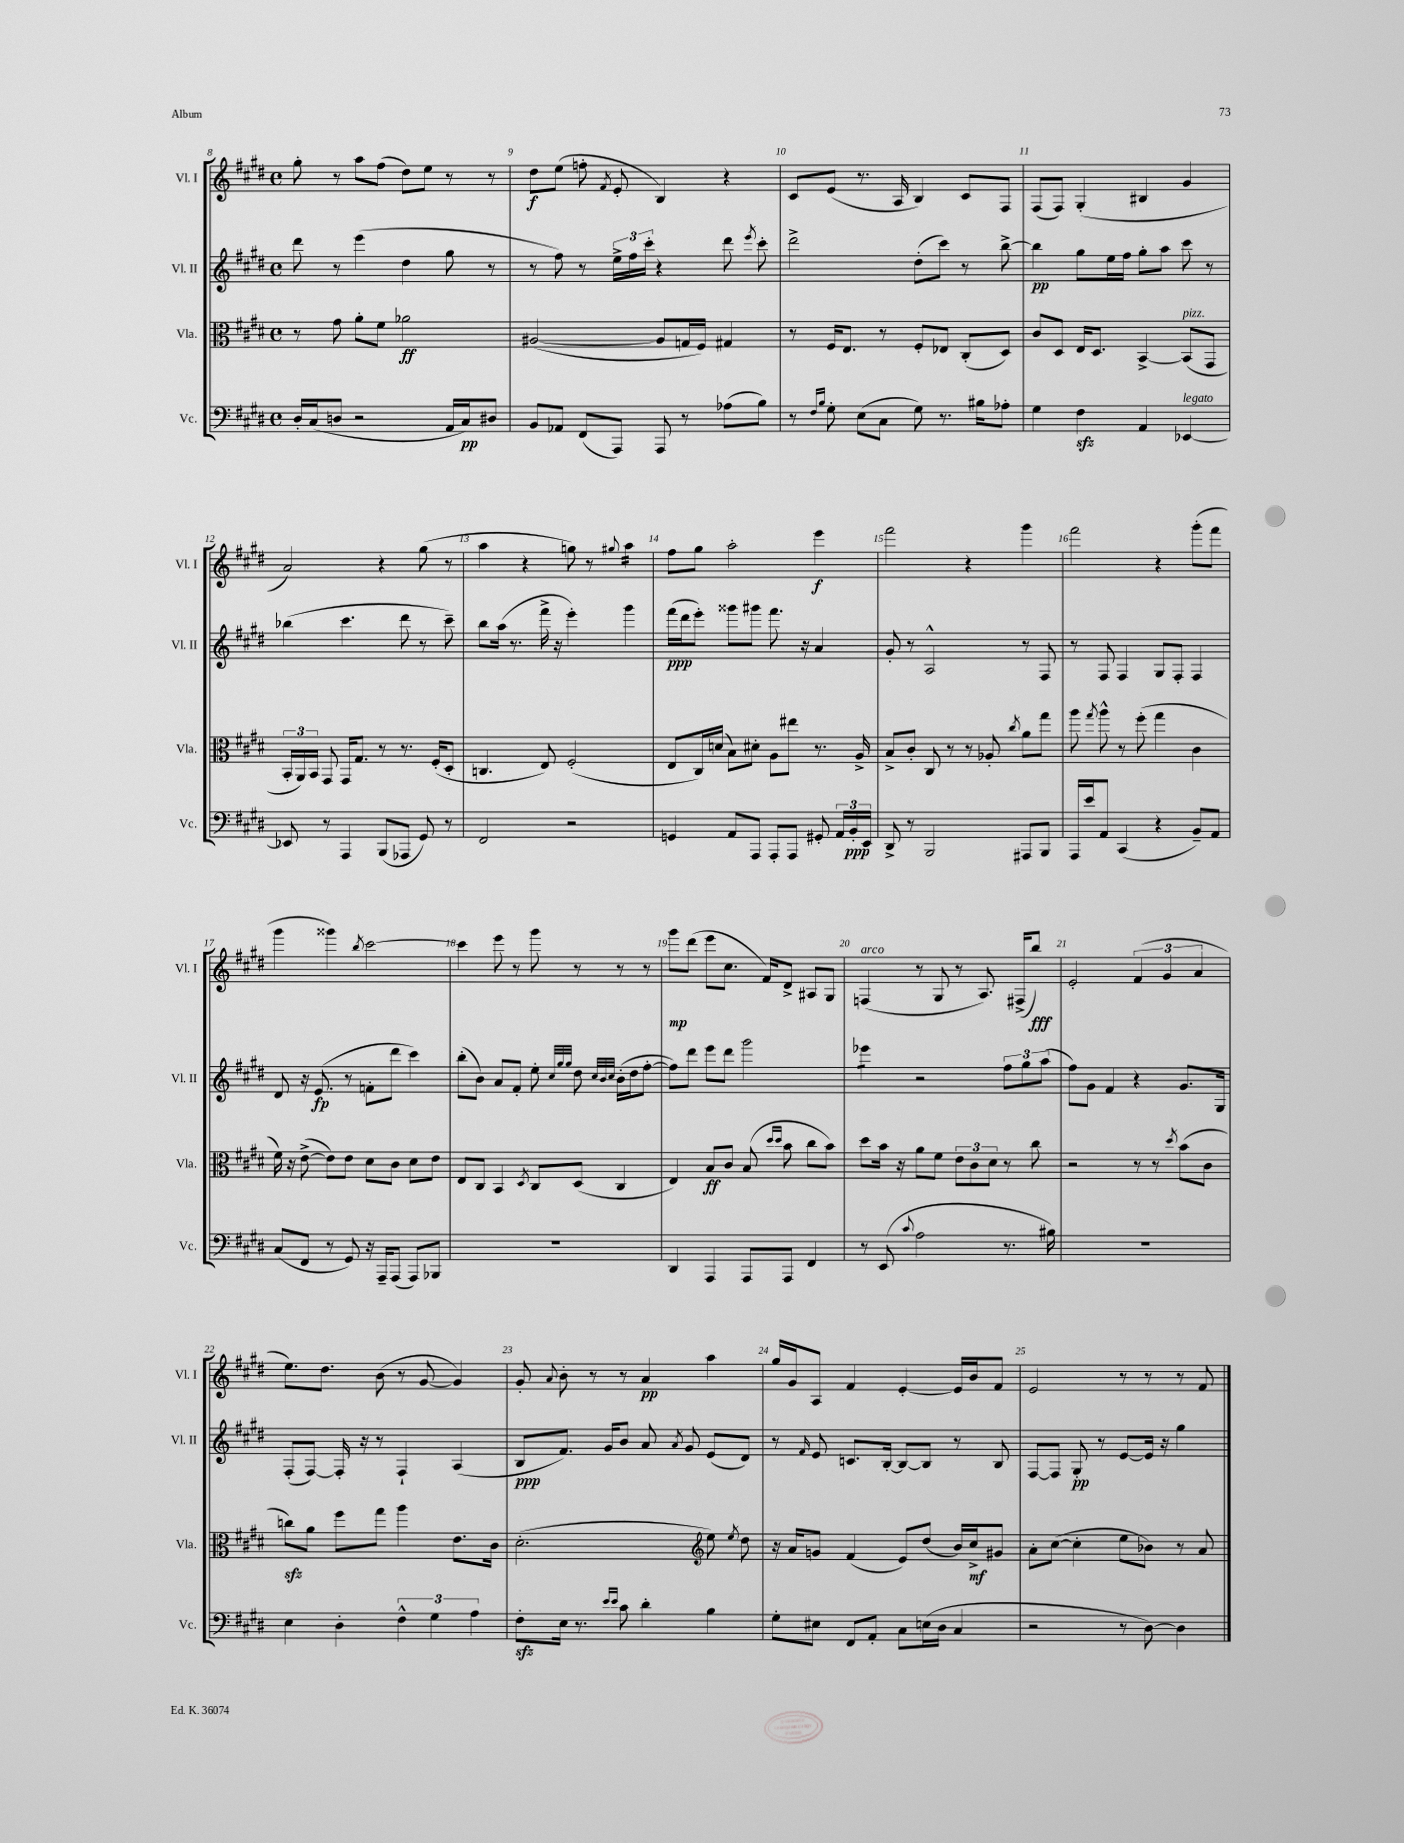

**kern	**kern	**kern	**kern
*staff4	*staff3	*staff2	*staff1
*clefF4	*clefC3	*clefG2	*clefG2
*k[f#c#g#d#]	*k[f#c#g#d#]	*k[f#c#g#d#]	*k[f#c#g#d#]
*M4/4	*M4/4	*M4/4	*M4/4
*met(c)	*met(c)	*met(c)	*met(c)
16D#'/LL	8r	8ddd#\	8gg#'\
(16C#/J	.	.	.
8D/J	8g#\	8r	8r
2r	8a'\L	(4eee\	8aa\L
.	8f#\J	.	(8ff#\J
.	2a-\	4dd#\	8dd#\L)
.	.	.	8ee\J
16AA/LL	.	8gg#\	8r
16C#/J)	.	.	.
8D#/J	.	8r	8r
=	=	=	=
8BB/L	([2A#/	8r	8dd#\L
8AA-/J	.	8ff#\)	(8ee\J
(8FF#/L	.	8r	8ff'\
.	.	.	8qf#/
8AAA/J)	.	24ee^\LL	8e'/
.	.	24ff#\	.
.	.	24ccc#'\JJ	.
8AAA/	8A#/]L	4r	4B/)
8r	16G/L	.	.
.	16F#/JJ)	.	.
(8A-\L	4G#/	8ddd#\	4r
.	.	8qeee/	.
8B\J)	.	8ccc#'\	.
=	=	=	=
8r	8r	2ddd#^\	8c#/L
16qqF#/LL	.	.	.
16qqB/JJ	.	.	.
8G#'\	16F#/LK	.	(8e/J
.	8.E/J	.	.
(8E\L	.	.	8.r
8C#\J	8r	.	.
.	.	.	16A/
8G#\)	8F#'/L	(8dd#'\L	4B/)
8.r	8E-/J	8ccc#\J)	.
.	(8C#'/L	8r	8c#/L
16B#\LK	.	.	.
8A-'\J	8D#/J)	[8bb^\	8F#/J
=	=	=	=
4G#\	8c#/L	4bb\]	(8F#/L
.	8D#/J	.	8F#/J)
4F#\	16E/LK	8gg#\L	(4G#'/
.	8.D#/J	.	.
.	.	16ee\L	.
.	.	16ff#\JJ	.
4AA/	[4BB^/	8gg#'\L	4B#/
.	.	8aa\J	.
[4EE-/	(8BB/]L	8ccc#\	4g#/
.	8GG#/J	8r	.
=	=	=	=
8EE-/]	24BB'/LL	(4bb-\	2a/)
.	24AA/)	.	.
.	24BB/JJ	.	.
8r	8GG#/	.	.
4AAA/	16GG#/LK	4.ccc#\	.
.	8.G#/J	.	.
(8BBB/L	8r	.	4r
8AAA-/J	8.r	8ddd#\	.
8GG#/)	.	8r	(8gg#\
.	(16F#'/LK	.	.
8r	8D#'/J	8ccc#~\)	8r
=	=	=	=
2FF#/	4.C/	8bb\L	4aa\
.	.	(16aa\Jk	.
.	.	8.r	.
.	.	.	4r
.	8E/)	16fff#^\	.
.	.	16r	.
2r	(2F#'/	4eee'\)	8gg\)
.	.	.	8r
.	.	.	8qqgg#/
.	.	4ggg#\	4aa\
=	=	=	=
4GG/	8E/L	(16fff#\LL	8ff#\L
.	.	16ddd#\J	.
.	16C#/L)	8eee'\J)	8gg#\J
.	(16d/JJ	.	.
8AA/L	8B\L)	8ggg##\L	2aa'\
8AAA/J	8d#'\J	8ggg#\J	.
8AAA'/L	8A\L	8.fff#\	.
8AAA/J	8ee#\J	.	.
.	.	16r	.
8GG#'/	8.r	4a/	4eee\
24AA/LL	.	.	.
24BB'/	.	.	.
.	16A^/	.	.
24EE/JJ	.	.	.
=	=	=	=
8DD#^/	8B^/L	8g#'/	2fff#\
8r	8c#'/J	8r	.
2BBB/	8C#/	2A^^/	.
.	8r	.	.
.	8r	.	4r
.	8A-'/	.	.
.	8qcc#/	.	.
8AAA#/L	8a\L	8r	4ggg#\
8BBB/J	8gg#\J	8F#/	.
=	=	=	=
16AAA/LL	8aa\	8r	2fff#\
16e/J	.	.	.
.	8qgg#/	.	.
8AA/J	8aa^^\	8F#/	.
(4CC#/	8r	4F#/	.
.	(8ff#'\	.	.
4r	4gg#\	8G#/L	4r
.	.	8F#'/J	.
8BB~/L)	4c#\	4F#/	(8ggg#'\L
8AA/J	.	.	8fff#\J
=	=	=	=
(8C#/L	16f#\)	8d#/	4ggg#\
.	16r	.	.
8FF#/J	([8e^\	16r	.
.	.	(8.e/	.
8r	8e\]L)	.	4ggg##\)
8GG#/)	8e\J	8r	.
.	.	.	8qbb/
16r	8d#\L	8f'\L	[2ccc#\
16AAA~/LK	.	.	.
(8AAA/J	8c#\J	8ddd#\J	.
8AAA/L)	8d#\L	4ccc#\)	.
8BBB-/J	8e\J	.	.
=	=	=	=
1r	8E/L	(8bb'\L	4ccc#\]
.	8C#/J	8b\J)	.
.	4BB/	8a/L	8eee\
.	.	8f#'/J	8r
.	8qD#/	.	.
.	8C#/L	8ee'\	8ggg#\
.	.	32qqcc#/LLL	.
.	.	32qqgg#/	.
.	.	32qqgg#/JJJ	.
.	(8D#/J	8dd#\	8r
.	.	32qqcc#/LLL	.
.	.	32qqb/	.
.	.	32qqcc#/JJJ	.
.	4C#/	(16b'\LL	8r
.	.	16dd#\J	.
.	.	[8ff#'\J	8r
=	=	=	=
4DD#/	4E/)	8ff#\]L)	8ggg#\L
.	.	8ddd#\J	(8ddd#\J
4AAA/	8B/L	8eee\L	8eee\L
.	8c#/J	8ddd#\J	8.cc#\J
8AAA/L	(8B/	2ggg#\	.
.	.	.	16f#/LK)
.	16qqdd#/LL	.	.
.	16qqdd#/JJ	.	.
8AAA/J	8b\	.	8d#^/J
4FF#/	8cc#\L	.	8A#/L
.	8b\J)	.	8G#/J
=	=	=	=
8r	8dd#\L	4eee-\	(4F/
(8EE/	16b\Jk	.	.
.	16r	.	.
8qqc#/	.	.	.
2A\	8a\L	2r	8r
.	8f#\J	.	8G#/
.	12e\L	.	8r
.	12c#\	.	.
.	.	.	8.A/)
.	12d#\J	.	.
8.r	8r	12ff#\L	.
.	.	.	(16F#^/LK
.	.	12gg#\	.
.	8cc#\	.	8bb/J)
.	.	(12aa\J	.
16B#\)	.	.	.
=	=	=	=
1r	2r	8ff#\L)	2e'/
.	.	8g#\J	.
.	.	4f#/	.
.	8r	4r	(6f#/
.	8r	.	.
.	.	.	6g#/
.	8qdd#/	.	.
.	(8b\L	8.g#/L	.
.	.	.	6a/
.	8c#\J	.	.
.	.	16G#/Jk	.
=	=	=	=
4E\	8cc\L)	(8F#'/L	8.ee\L)
.	8a\J	[8F#/J)	.
.	.	.	8.dd#\J
4D#'\	8ff#\L	16F#'/]	.
.	.	16r	.
.	8gg#\J	8r	(8b\
6F#^^\	4aa\	4F#`/	8r
.	.	.	[8g#/
6G#\	.	.	.
.	8.e\L	(4A/	4g#/])
6A\	.	.	.
.	16c#\Jk	.	.
=	=	=	=
8F#'\L	(2.d#'\	8B/L	8g#'/
.	.	.	8qqa/
16E\Jk	.	8.f#/J)	8b'\
8.r	.	.	.
.	.	.	8r
.	.	16g#/LK	.
16qqe/LL	.	.	.
16qqe/JJ	.	.	.
8c#\	.	8b/J	8r
4d#'\	.	8a/	4a/
.	.	8qa/	.
.	.	8g#/	.
*	*clefG2	*	*
4B\	8ee\)	(8e/L	4aa\
.	8qee/	.	.
.	8dd#\	8d#/J)	.
=	=	=	=
8G#'\L	16r	8r	16gg#/LL
.	16a/LK	.	16g#/J
.	.	16qqf#/	.
8E#\J	8g/J	8e/	8A/J
8FF#/L	(4f#/	8.c/L	4f#/
8AA'/J	.	.	.
.	.	[16B'/Jk	.
8C#\L	8e/L)	8B/_L	[4e'/
(16E\L	(8dd#/J	8B/]J	.
16D#\JJ	.	.	.
4C#/	16b/LL)	8r	16e/]LL
.	16cc#^/J	.	16b/J
.	8g#/J	8B/	8f#/J
=	=	=	=
2r	8a'\L	[8F#/L	2e/
.	([8cc#\J	8F#/]J	.
.	4cc#'\]	8G#'/	.
.	.	8r	.
8r	8ee\L	[8e/L	8r
[8D#\)	8b-\J)	16e/]Jk	8r
.	.	16r	.
4D#\]	8r	4gg#\	8r
.	8a/	.	8f#/
==	==	==	==
*-	*-	*-	*-
